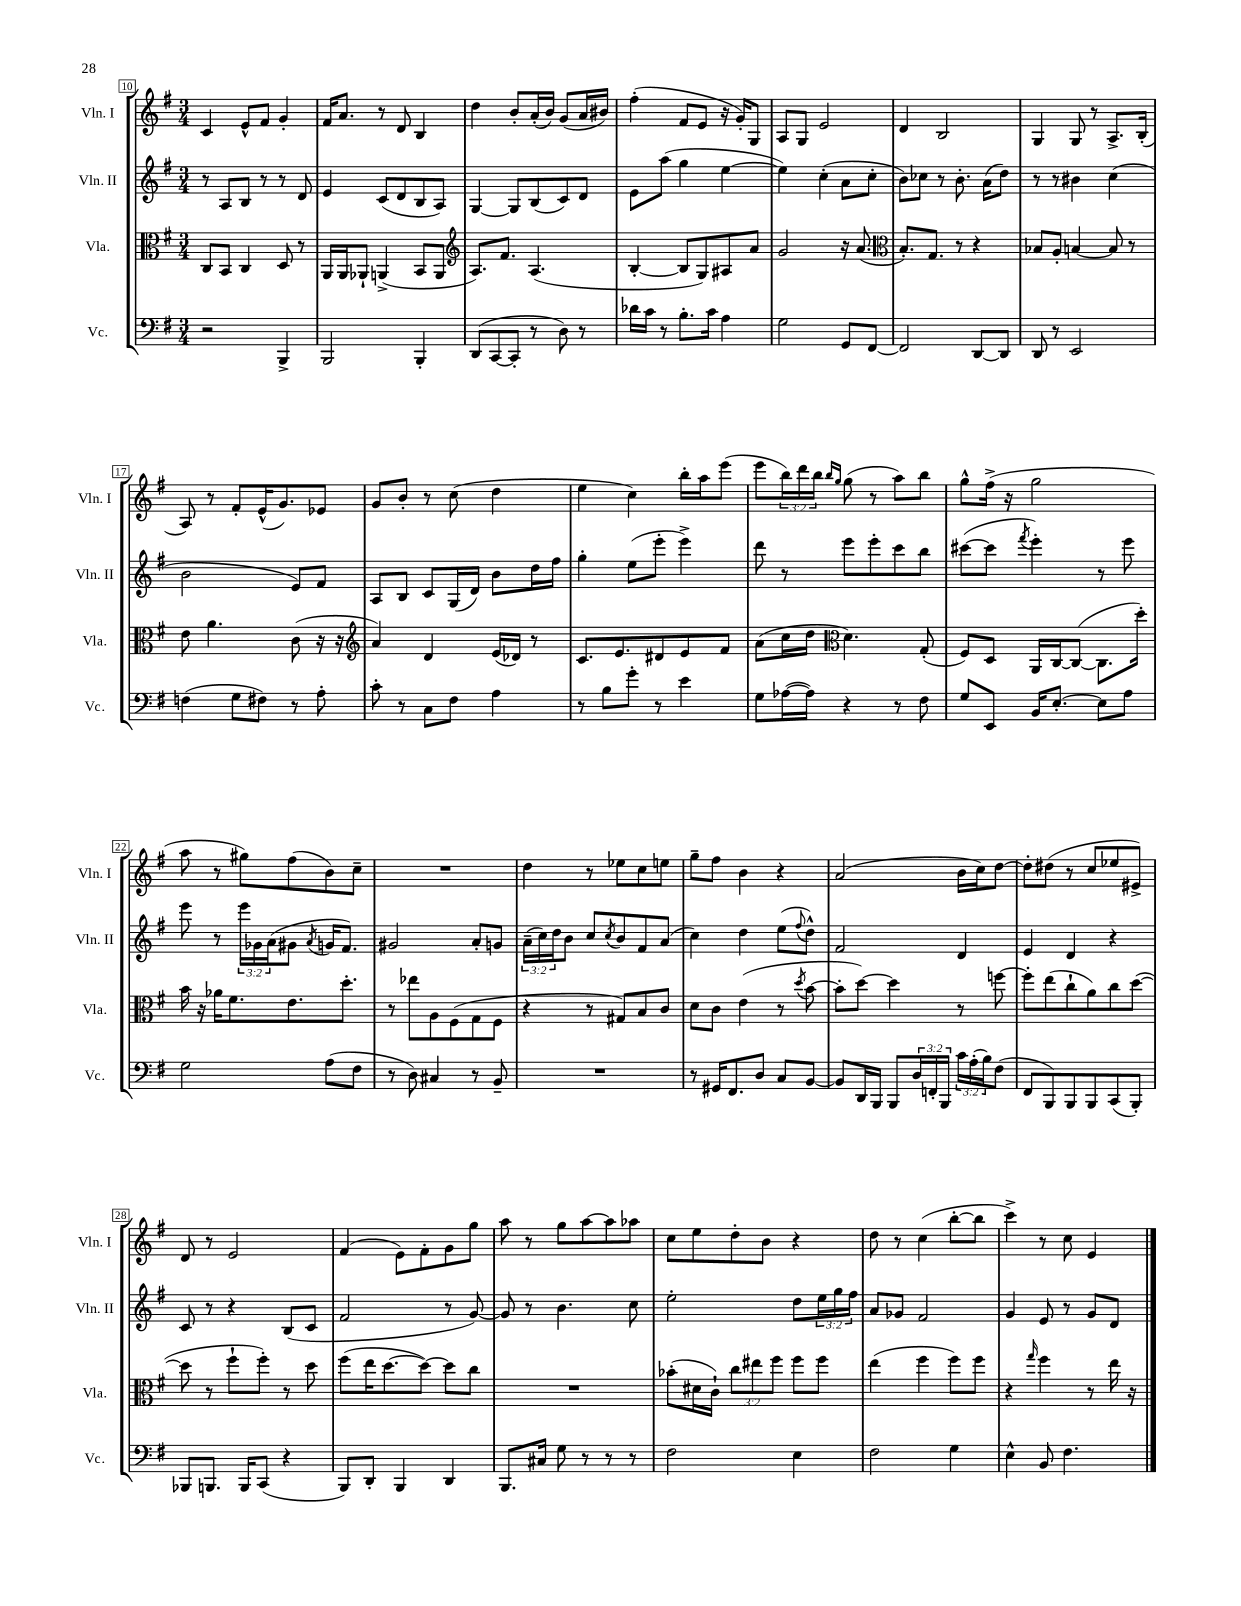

**kern	**kern	**kern	**kern
*staff4	*staff3	*staff2	*staff1
*clefF4	*clefC3	*clefG2	*clefG2
*k[f#]	*k[f#]	*k[f#]	*k[f#]
*M3/4	*M3/4	*M3/4	*M3/4
2r	8C/L	8r	4c/
.	8BB/J	8A/L	.
.	4C/	8B/J	8e^^/L
.	.	8r	8f#/J
4BBB^/	8D/	8r	4g'/
.	8r	8d/	.
=	=	=	=
2BBB/	16AA/LL	4e/	16f#/LK
.	16AA/J	.	8.a/J
.	8AA-`/J	.	.
.	(4AA^/	(8c/L	8r
.	.	8d/	8d/
4BBB'/	8BB/L	8B/	4B/
.	8AA/J	8A/J)	.
=	=	=	=
*	*clefG2	*	*
(8DD/L	8.A/L)	[4G/	4dd\
[8CC/	.	.	.
.	8.f#/J	.	.
8CC'/]J	.	8G/]L	8b'/L
8r	(4.A/	(8B/	(16a'/L
.	.	.	16b/JJ)
8D\)	.	8c/)	(8g/L
8r	.	8d/J	16a/L
.	.	.	16b#/JJ)
=	=	=	=
16d-\LL	[4B'/	8e\L	(4ff#'\
16c\JJ	.	.	.
8r	.	(8aa\J	.
8.B'\L	8B/]L	4gg\	8f#/L
.	8G/)	.	8e/J
16c\Jk	.	.	.
4A\	8A#/	[4ee\	16r
.	.	.	16g'/LK)
.	8a/J	.	8G/J
=	=	=	=
2G\	2g/	4ee\])	8A/L
.	.	.	8G/J
.	.	(4cc'\	2e/
8GG/L	16r	8a\L	.
.	(8.a/	.	.
[8FF#/J	.	8cc'\J	.
=	=	=	=
*	*clefC3	*	*
2FF#/]	8.B'/L)	8b\L)	4d/
.	.	8cc-\J	.
.	8.G/J	.	.
.	.	8r	2B/
.	8r	8.b'\	.
[8DD/L	4r	.	.
.	.	(16a\LK	.
8DD/]J	.	8dd\J)	.
=	=	=	=
8DD/	8B-/L	8r	4G/
8r	8A'/J	8r	.
2EE/	[4B/	4b#\	8G/
.	.	.	8r
.	8B/]	(4cc\	8.A^/L
.	8r	.	.
.	.	.	(16B'/Jk
=	=	=	=
(4F\	8e\	2b\	8A/)
.	4.a\	.	8r
8G\L	.	.	8f#'/L
8F#\J)	.	.	(16e^^/K
.	.	.	8.g/)
8r	(8c\	8e/L)	.
8A'\	16r	8f#/J	8e-/J
.	16r	.	.
=	=	=	=
*	*clefG2	*	*
8c'\	4a/)	8A/L	8g/L
8r	.	8B/J	8b'/J
8C\L	4d/	8c/L	8r
8F#\J	.	(16G/L	(8cc\
.	.	16d/JJ)	.
4A\	(16e/LL	8b\L	4dd\
.	16d-/JJ)	.	.
.	8r	16dd\L	.
.	.	16ff#\JJ	.
=	=	=	=
8r	8.c/L	4gg'\	4ee\
8B\L	.	.	.
.	8.e/	.	.
8g'\J	.	(8ee\L	4cc\)
8r	8d#/	8eee'\J	.
4e\	8e/	4eee^\)	16bb'\LL
.	.	.	16aa\J
.	8f#/J	.	(8eee\J
=	=	=	=
8G\L	(8a\L	8ddd\	8eee\L
([16A-\L	16cc\L	8r	24bb\L)
.	.	.	24ddd\
16A-\]JJ)	16dd\JJ	.	.
.	.	.	24bb\JJ
*	*clefC3	*	*
.	.	.	16qqbb/LL
.	.	.	16qqgg/JJ
4r	4.d\)	8eee\L	(8gg\
.	.	8eee'\	8r
8r	.	8ccc\	8aa\L)
8F#\	(8G'/	8bb\J	8bb\J
=	=	=	=
8G/L	8F#/L)	([8ccc#\L	8gg^^\L
8EE/J	8D/J	8ccc#\]J	(16ff#^\Jk
.	.	.	16r
.	.	8qfff#/	.
16BB/LK	16AA/LL	4eee'\)	2gg\
[8.E'/J	[16C/J	.	.
.	(8C/_J	.	.
8E\]L	8.C\]L	8r	.
8A\J	.	8eee\	.
.	16dd'\Jk)	.	.
=	=	=	=
2G\	16b\	8eee\	8aa\
.	16r	.	.
.	16a-\LK	8r	8r
.	8.f#\	.	.
.	.	24eee\LL	8gg#\L)
.	.	24g-\	.
.	.	(24a\J	.
.	8.e\	8g#\J	(8ff#\
.	.	8qa/	.
(8A\L	.	16g/LK	8b\)
.	8.dd'\J	8.f#/J)	.
8F#\J	.	.	8cc~\J
=	=	=	=
8r	8r	2g#/	2.r
8D\)	8ee-\L	.	.
4C#/	8A\	.	.
.	(8F#\	.	.
8r	8G\	8a'/L	.
8BB~/	8F#\J	8g/J	.
=	=	=	=
2.r	4r	(24a~\LL	4dd\
.	.	24cc\)	.
.	.	24dd\J	.
.	.	8b\J	.
.	8r	8cc/L	8r
.	.	8qcc/	.
.	8G#/L)	8b/	8ee-\L
.	8B/	8f#/	8cc\
.	8c/J	(8a/J	8ee\J
=	=	=	=
8r	8d\L	4cc\)	8gg~\L
16GG#/LK	8c\J	.	8ff#\J
8.FF#/	.	.	.
.	(4e\	4dd\	4b\
8D/J	.	.	.
8C/L	8r	(8ee\L	4r
.	8qdd/	8qqff#/	.
[8BB/J	[8b\	8dd^^\J)	.
=	=	=	=
8BB/]L	8b'\]L	2f#/	(2a/
16DD/L	[8dd\J)	.	.
16BBB/JJ	.	.	.
8BBB/L	4dd\]	.	.
24D/L	.	.	.
24FF'/	.	.	.
24BBB/JJ	.	.	.
24c\LL	8r	4d/	16b\LL
(24A'\	.	.	.
.	.	.	16cc\J)
24B\J)	.	.	.
(8F#\J	[8ff\	.	[8dd\J
=	=	=	=
8FF#/L	8ff'\]L	4e/	8dd'\]L
8BBB/)	(8ee\	.	(8dd#\J
8BBB/	8cc`\	4d/	8r
8BBB/	8a\)	.	8cc/L
(8CC/	8cc\	4r	8ee-/
8BBB'/J)	([8dd\J	.	8e#^/J)
=	=	=	=
8BBB-/L	8dd\]	8c/	8d/
8.BBB/J	8r	8r	8r
.	8ff#`\L	4r	2e/
16BBB/LK	.	.	.
(8CC/J	8ff#'\J)	.	.
4r	8r	(8B/L	.
.	8dd\	8c/J	.
=	=	=	=
8BBB/L)	(8ff#\L	2f#/	(4f#/
8DD'/J	16ee\K	.	.
.	[8.dd\	.	.
4BBB/	.	.	8e\L)
.	8dd\_J)	.	8f#'\
4DD/	8dd\]L	8r	8g\
.	8cc\J	[8g/)	8gg\J
=	=	=	=
8.BBB/L	2.r	8g/]	8aa\
.	.	8r	8r
16C#/Jk	.	.	.
8G\	.	4.b\	8gg\L
8r	.	.	[8aa\
8r	.	.	8aa\]
8r	.	8cc\	8aa-\J
=	=	=	=
2F#\	(8b-'\L	2ee'\	8cc\L
.	16d#\L	.	8ee\
.	16c`\JJ)	.	.
.	12cc\L	.	8dd'\
.	12ee#\	.	.
.	.	.	8b\J
.	12ff#\J	.	.
4E\	8ff#\L	8dd\L	4r
.	8ff#\J	24ee\L	.
.	.	24gg\	.
.	.	24ff#\JJ	.
=	=	=	=
2F#\	(4ee\	8a/L	8dd\
.	.	8g-/J	8r
.	4ff#\	2f#/	(4cc\
4G\	8ff#\L)	.	[8bb'\L
.	8ff#\J	.	8bb\]J
=	=	=	=
4E^^\	4r	4g/	4ccc^\)
.	16qqgg/	.	.
8BB/	4ff#\	8e/	8r
4.F#\	.	8r	8cc\
.	8r	8g/L	4e/
.	16ee\	8d/J	.
.	16r	.	.
==	==	==	==
*-	*-	*-	*-
